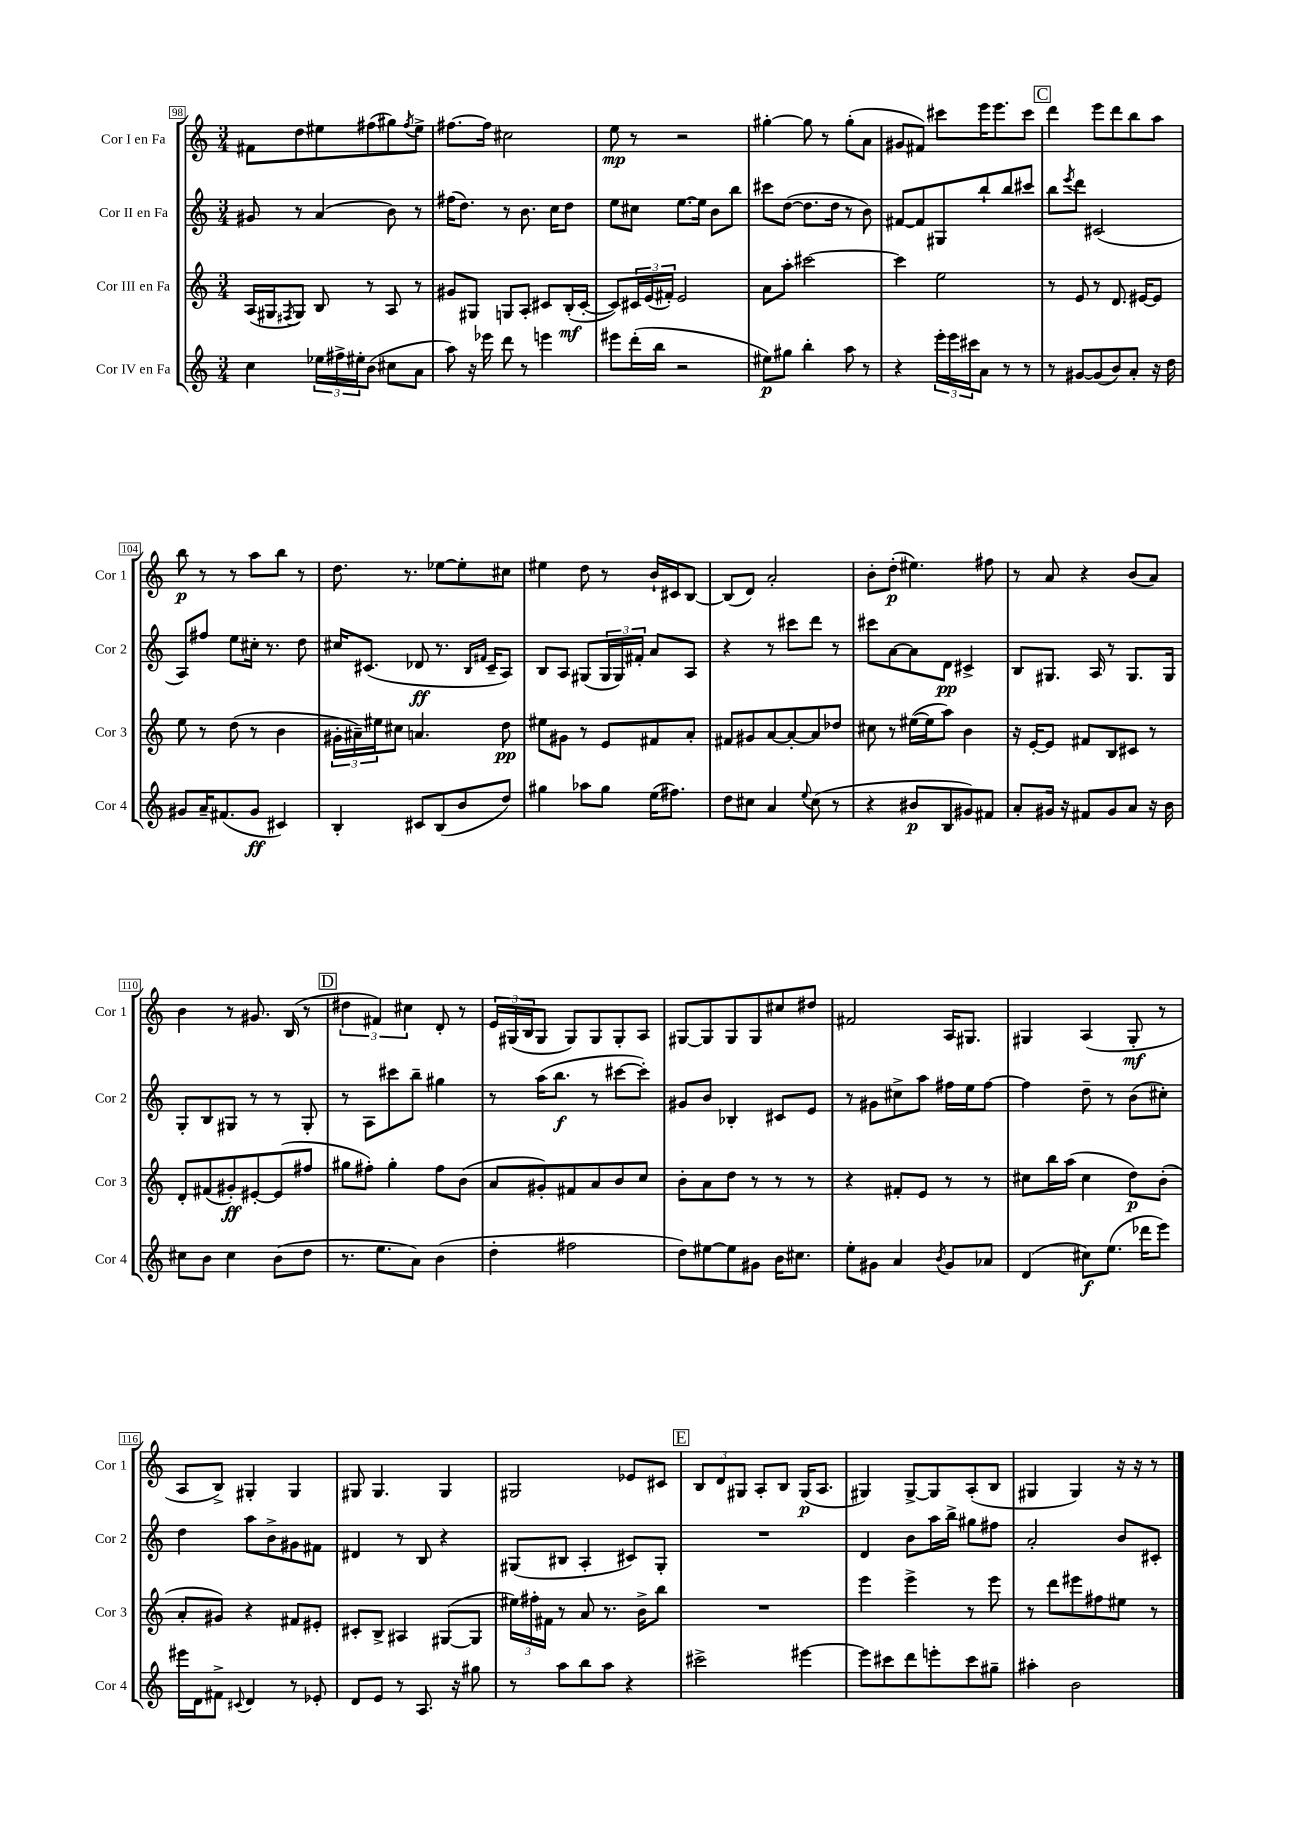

**kern	**dynam	**kern	**dynam	**kern	**dynam	**kern	**dynam
*part4	*part4	*part3	*part3	*part2	*part2	*part1	*part1
*staff4	*staff4	*staff3	*staff3	*staff2	*staff2	*staff1	*staff1
*I"Cor IV en Fa	*	*I"Cor III en Fa	*	*I"Cor II en Fa	*	*I"Cor I en Fa	*
*I'Cor 4	*	*I'Cor 3	*	*I'Cor 2	*	*I'Cor 1	*
*clefG2	*	*clefG2	*	*clefG2	*	*clefG2	*
*k[]	*	*k[]	*	*k[]	*	*k[]	*
*M3/4	*	*M3/4	*	*M3/4	*	*M3/4	*
=98	=98	=98	=98	=98	=98	=98	=98
4cc\	.	(16A/LL	.	8g#X/	.	8f#X\L	.
.	.	16G#X/J	.	.	.	.	.
.	.	8qF#X/	.	.	.	.	.
.	.	8G#/J)	.	8r	.	8dd\	.
24ee-X\LL	.	8B/	.	(4a/	.	8ee#X\	.
24ff#X^\	.	.	.	.	.	.	.
24ee#X'\J	.	.	.	.	.	.	.
(8b\J	.	8r	.	.	.	(8ff#X\	.
8cc#X\L	.	8A/	.	8b\)	.	8gg#X\)	.
.	.	.	.	.	.	8qff#/	.
8a\J	.	8r	.	8r	.	8ee#^\J	.
=99	=99	=99	=99	=99	=99	=99	=99
8aa\)	.	8g#X/L	.	(16ff#X\KL	.	[8.ff#X\L	.
.	.	.	.	8.dd\J)	.	.	.
16r	.	8G#X/J	.	.	.	.	.
16eee-X\	.	.	.	.	.	16ff#\Jk]	.
8ddd\	.	8Gn/L	.	8r	.	2cc#X\	.
8r	.	8A'/J	.	8.b\	.	.	.
4eeen\	.	8c#X/L	.	.	.	.	.
.	.	.	.	16cc\KL	.	.	.
.	.	(16B'/L	mf	8dd\J	.	.	.
.	.	[16c#'/JJ	.	.	.	.	.
=100	=100	=100	=100	=100	=100	=100	=100
8eee#X\L	.	8c#/L])	.	8ee\L	.	8ee\	mp
(16ddd'\L	.	24c#X/L	.	8cc#X\J	.	8r	.
.	.	(24e/	.	.	.	.	.
16bb\JJ	.	.	.	.	.	.	.
.	.	24f#X'/JJ)	.	.	.	.	.
2r	.	2e/	.	[8.ee\L	.	2r	.
.	.	.	.	16ee\Jk]	.	.	.
.	.	.	.	8b\L	.	.	.
.	.	.	.	8bb\J	.	.	.
=101	=101	=101	=101	=101	=101	=101	=101
8ee#X\L)	p	8a\L	.	8ccc#X\L	.	[4gg#X'\	.
8gg#X\J	.	8aa'\J	.	([8dd\J	.	.	.
4bb'\	.	[2ccc#X\	.	8.dd\L]	.	8gg#\]	.
.	.	.	.	.	.	8r	.
.	.	.	.	16dd\Jk	.	.	.
8aa\	.	.	.	8r	.	(8gg#'\L	.
8r	.	.	.	8b\)	.	8a\J	.
=102	=102	=102	=102	=102	=102	=102	=102
4r	.	4ccc#\]	.	[8f#X/L	.	8g#X/L	.
.	.	.	.	8f#/]	.	8f#X/J)	.
24eee'\LL	.	2ee\	.	8G#X/	.	8ccc#X\L	.
24eee\	.	.	.	.	.	.	.
24ccc#X\J	.	.	.	.	.	.	.
8a\J	.	.	.	8bb`/	.	16eee\K	.
.	.	.	.	.	.	8.eee\	.
8r	.	.	.	8bb/	.	.	.
8r	.	.	.	8ccc#X/J	.	8ccc#\J	.
!!LO:REH:place=s1:t=C
=103	=103	=103	=103	=103	=103	=103	=103
8r	.	8r	.	8bb\L	.	4ddd\	.
.	.	.	.	8qeee/	.	.	.
[8g#X/L	.	8e/	.	8ddd\J	.	.	.
(8g#/]	.	8r	.	(2c#X/	.	8eee\L	.
8b/)	.	8.d/	.	.	.	8ddd\	.
8a'/J	.	.	.	.	.	8bb\	.
.	.	[16e#X/KL	.	.	.	.	.
16r	.	8e#/J]	.	.	.	8aa\J	.
16dd\	.	.	.	.	.	.	.
!!LO:LB:g=z
=104	=104	=104	=104	=104	=104	=104	=104
8g#X/L	.	8ee\	.	8A/L)	.	8bb\	p
16a~/K	.	8r	.	8ff#X/J	.	8r	.
(8.f#X/	.	.	.	.	.	.	.
.	.	(8dd\	.	8ee\L	.	8r	.
8g#/J	ff	8r	.	16cc#X'\Jk	.	8aa\L	.
.	.	.	.	8.r	.	.	.
4c#X/)	.	4b\	.	.	.	8bb\J	.
.	.	.	.	8dd\	.	8r	.
=105	=105	=105	=105	=105	=105	=105	=105
4B'/	.	24g#X'\LL	.	16cc#X/KL	.	8.dd\	.
.	.	24a#X~\)	.	.	.	.	.
.	.	.	.	(8.c#X/J	.	.	.
.	.	24ee#X\J	.	.	.	.	.
.	.	8cc#X\J	.	.	.	.	.
.	.	.	.	.	.	8.r	.
8c#X/L	.	4.an/	.	8d-X/	ff	.	.
(8B/	.	.	.	8.r	.	[8ee-X\L	.
8b/	.	.	.	.	.	8ee-'\]	.
.	.	.	.	16qqB/LL	.	.	.
.	.	.	.	16qqf#X/JJ	.	.	.
.	.	.	.	16c#~/KL	.	.	.
8dd/J)	.	8dd\	pp	8A/J)	.	8cc#X\J	.
=106	=106	=106	=106	=106	=106	=106	=106
4gg#X\	.	8ee#X\L	.	8B/L	.	4ee#X\	.
.	.	8g#X\J	.	8A/J	.	.	.
8aa-X\L	.	8r	.	(8G#X/L	.	8dd\	.
8gg#\J	.	8e/L	.	24G#/L	.	8r	.
.	.	.	.	24G#/)	.	.	.
.	.	.	.	24f#X'/JJ	.	.	.
(16ee\KL	.	8f#X/	.	8a/L	.	16b`/LL	.
8.ff#X\J)	.	.	.	.	.	16c#X/J	.
.	.	8a'/J	.	8A/J	.	[8B/J	.
=107	=107	=107	=107	=107	=107	=107	=107
8dd\L	.	8f#X/L	.	4r	.	(8B/L]	.
8cc#X\J	.	8g#X/	.	.	.	8d/J)	.
4a/	.	[8a/	.	8r	.	2a'/	.
.	.	8a'/_	.	8ccc#X\L	.	.	.
8qqee/	.	.	.	.	.	.	.
(8cc#\	.	8a/]	.	8ddd\J	.	.	.
8r	.	8dd-X/J	.	8r	.	.	.
=108	=108	=108	=108	=108	=108	=108	=108
4r	.	8cc#X\	.	8ccc#X\L	.	8b'\L	.
.	.	8r	.	[8a\	.	(8dd'\J	p
8b#X/L	p	([16ee#X\LL	.	8a\]	.	4.ee#X\)	.
.	.	16ee#\J]	.	.	.	.	.
8B/	.	8aa\J)	.	8d\J	pp	.	.
8g#X/)	.	4b\	.	4c#X^/	.	.	.
8f#X/J	.	.	.	.	.	8ff#X\	.
=109	=109	=109	=109	=109	=109	=109	=109
8a'/L	.	16r	.	8B/L	.	8r	.
.	.	[16e'/KL	.	.	.	.	.
16g#X/Jk	.	8e/J]	.	8.G#X/J	.	8a/	.
16r	.	.	.	.	.	.	.
8f#X/L	.	8f#X/L	.	.	.	4r	.
.	.	.	.	16A/	.	.	.
8g#/	.	8B/	.	8r	.	.	.
8a/J	.	8c#X/J	.	8.G#/L	.	(8b/L	.
16r	.	8r	.	.	.	8a/J)	.
16b\	.	.	.	16G#/Jk	.	.	.
!!LO:LB:g=z
=110	=110	=110	=110	=110	=110	=110	=110
8cc#X\L	.	8d'/L	.	8G'/L	.	4b\	.
8b\J	.	(8f#X/	.	8B/	.	.	.
4cc#\	.	8g#X'/)	ff	8G#X/J	.	8r	.
.	.	[8e#X'/	.	8r	.	8.g#X/	.
(8b\L	.	(8e#/]	.	8r	.	.	.
.	.	.	.	.	.	(16B/	.
8dd\J	.	8ff#X/J	.	8G#'/	.	8r	.
!!LO:REH:place=s1:t=D
=111	=111	=111	=111	=111	=111	=111	=111
8.r	.	8gg#X\L	.	8r	.	6dd#X\	.
.	.	8ff#X'\J)	.	8A\L	.	.	.
.	.	.	.	.	.	6f#X/)	.
8.ee\L	.	.	.	.	.	.	.
.	.	4gg#'\	.	8ccc#X\	.	.	.
.	.	.	.	.	.	6cc#X\	.
8a\J)	.	.	.	8bb~\J	.	.	.
(4b\	.	8ff#\L	.	4gg#X\	.	8d'/	.
.	.	(8b\J	.	.	.	8r	.
=112	=112	=112	=112	=112	=112	=112	=112
4dd'\	.	8a/L	.	8r	.	24e/LL	.
.	.	.	.	.	.	(24G#X/	.
.	.	.	.	.	.	24B/J	.
.	.	8g#X'/)	.	(16aa\KL	.	8G#/J	.
.	.	.	.	8.bb\J	f	.	.
2ff#X\	.	8f#X/	.	.	.	8G#/L)	.
.	.	8a/	.	8r	.	8G#/	.
.	.	8b/	.	[8ccc#X\L	.	8G#'/	.
.	.	8cc/J	.	8ccc#'\J])	.	8A/J	.
=113	=113	=113	=113	=113	=113	=113	=113
8dd\L)	.	8b'\L	.	8g#X/L	.	[8G#X/L	.
[8ee#X\	.	8a\	.	8b/J	.	8G#/]	.
8ee#\]	.	8dd\J	.	4B-X'/	.	8G#/	.
8g#X\J	.	8r	.	.	.	8G#/	.
16b\KL	.	8r	.	8c#X/L	.	8cc#X/	.
8.cc#X\J	.	.	.	.	.	.	.
.	.	8r	.	8e/J	.	8dd#X/J	.
=114	=114	=114	=114	=114	=114	=114	=114
8ee'\L	.	4r	.	8r	.	2f#X/	.
8g#X\J	.	.	.	8g#X\L	.	.	.
4a/	.	8f#X'/L	.	8cc#X^\	.	.	.
.	.	8e/J	.	8aa\J	.	.	.
8qb/	.	.	.	.	.	.	.
8g#/L	.	8r	.	16ff#X\LL	.	16A/KL	.
.	.	.	.	16ee\J	.	8.G#X/J	.
8a-X/J	.	8r	.	[8ff#\J	.	.	.
=115	=115	=115	=115	=115	=115	=115	=115
(4d/	.	8cc#X\L	.	4ff#\]	.	4G#X/	.
.	.	16bb\L	.	.	.	.	.
.	.	(16aa\JJ	.	.	.	.	.
8cc#X\L)	f	4cc#\	.	8dd~\	.	(4A/	.
(8.ee\J	.	.	.	8r	.	.	.
.	.	8dd\L)	p	(8b\L	.	8G#'/	mf
16ddd-X\KL	.	.	.	.	.	.	.
8eee\J)	.	(8b'\J	.	8cc#X'\J)	.	8r	.
!!LO:LB:g=z
=116	=116	=116	=116	=116	=116	=116	=116
16eee#X\LL	.	8a'/L	.	4dd\	.	8A/L	.
16d\J	.	.	.	.	.	.	.
8f#X^\J	.	8g#X/J)	.	.	.	8B^/J)	.
8qqc#X/	.	.	.	.	.	.	.
4d/	.	4r	.	8aa\L	.	4G#X'/	.
.	.	.	.	8b^\	.	.	.
8r	.	8f#X/L	.	8g#X\	.	4G#/	.
8e-X'/	.	8e#X'/J	.	8f#X\J	.	.	.
=117	=117	=117	=117	=117	=117	=117	=117
8d/L	.	8c#X'/L	.	4d#X/	.	8G#X/	.
8e/J	.	8B^/J	.	.	.	4.G#/	.
8r	.	4A#X/	.	8r	.	.	.
8.A/	.	.	.	8B/	.	.	.
.	.	([8G#X/L	.	4r	.	4G#/	.
16r	.	.	.	.	.	.	.
8gg#X\	.	8G#/J]	.	.	.	.	.
=118	=118	=118	=118	=118	=118	=118	=118
8r	.	24ee#X\LL)	.	(8G#X/L	.	2G#X/	.
.	.	24ff#X'\	.	.	.	.	.
.	.	24f#X\JJ	.	.	.	.	.
8aa\L	.	8r	.	8B#X/J	.	.	.
8bb\	.	8a/	.	4A'/	.	.	.
8aa\J	.	8.r	.	.	.	.	.
4r	.	.	.	8c#X/L)	.	8e-X/L	.
.	.	16b^\KL	.	.	.	.	.
.	.	8bb\J	.	8G#'/J	.	8c#X/J	.
!!LO:REH:place=s1:t=E
=119	=119	=119	=119	=119	=119	=119	=119
2ccc#X^\	.	2.r	.	2.r	.	12B/L	.
.	.	.	.	.	.	12d/	.
.	.	.	.	.	.	12G#X/J	.
.	.	.	.	.	.	8A'/L	.
.	.	.	.	.	.	8B/J	.
[4eee#X\	.	.	.	.	.	(16G#/KL	p
.	.	.	.	.	.	8.A/J	.
=120	=120	=120	=120	=120	=120	=120	=120
8eee#\L]	.	4eee\	.	4d/	.	4G#X/)	.
8ccc#X\	.	.	.	.	.	.	.
8ddd\	.	4eee^\	.	8b\L	.	[8G#^/L	.
8eeen'\	.	.	.	16aa\L	.	8G#/]	.
.	.	.	.	16bb^\JJ	.	.	.
8ccc#\	.	8r	.	8gg#X\L	.	(8A'/	.
8gg#X~\J	.	8eee\	.	8ff#X\J	.	8B/J	.
=121	=121	=121	=121	=121	=121	=121	=121
4aa#X'\	.	8r	.	2a'/	.	4G#X/	.
.	.	8ddd\L	.	.	.	.	.
2b\	.	8eee#X\	.	.	.	4G#/)	.
.	.	8ff#X\	.	.	.	.	.
.	.	8ee#X\J	.	8b/L	.	16r	.
.	.	.	.	.	.	16r	.
.	.	8r	.	8c#X'/J	.	8r	.
==	==	==	==	==	==	==	==
*-	*-	*-	*-	*-	*-	*-	*-
